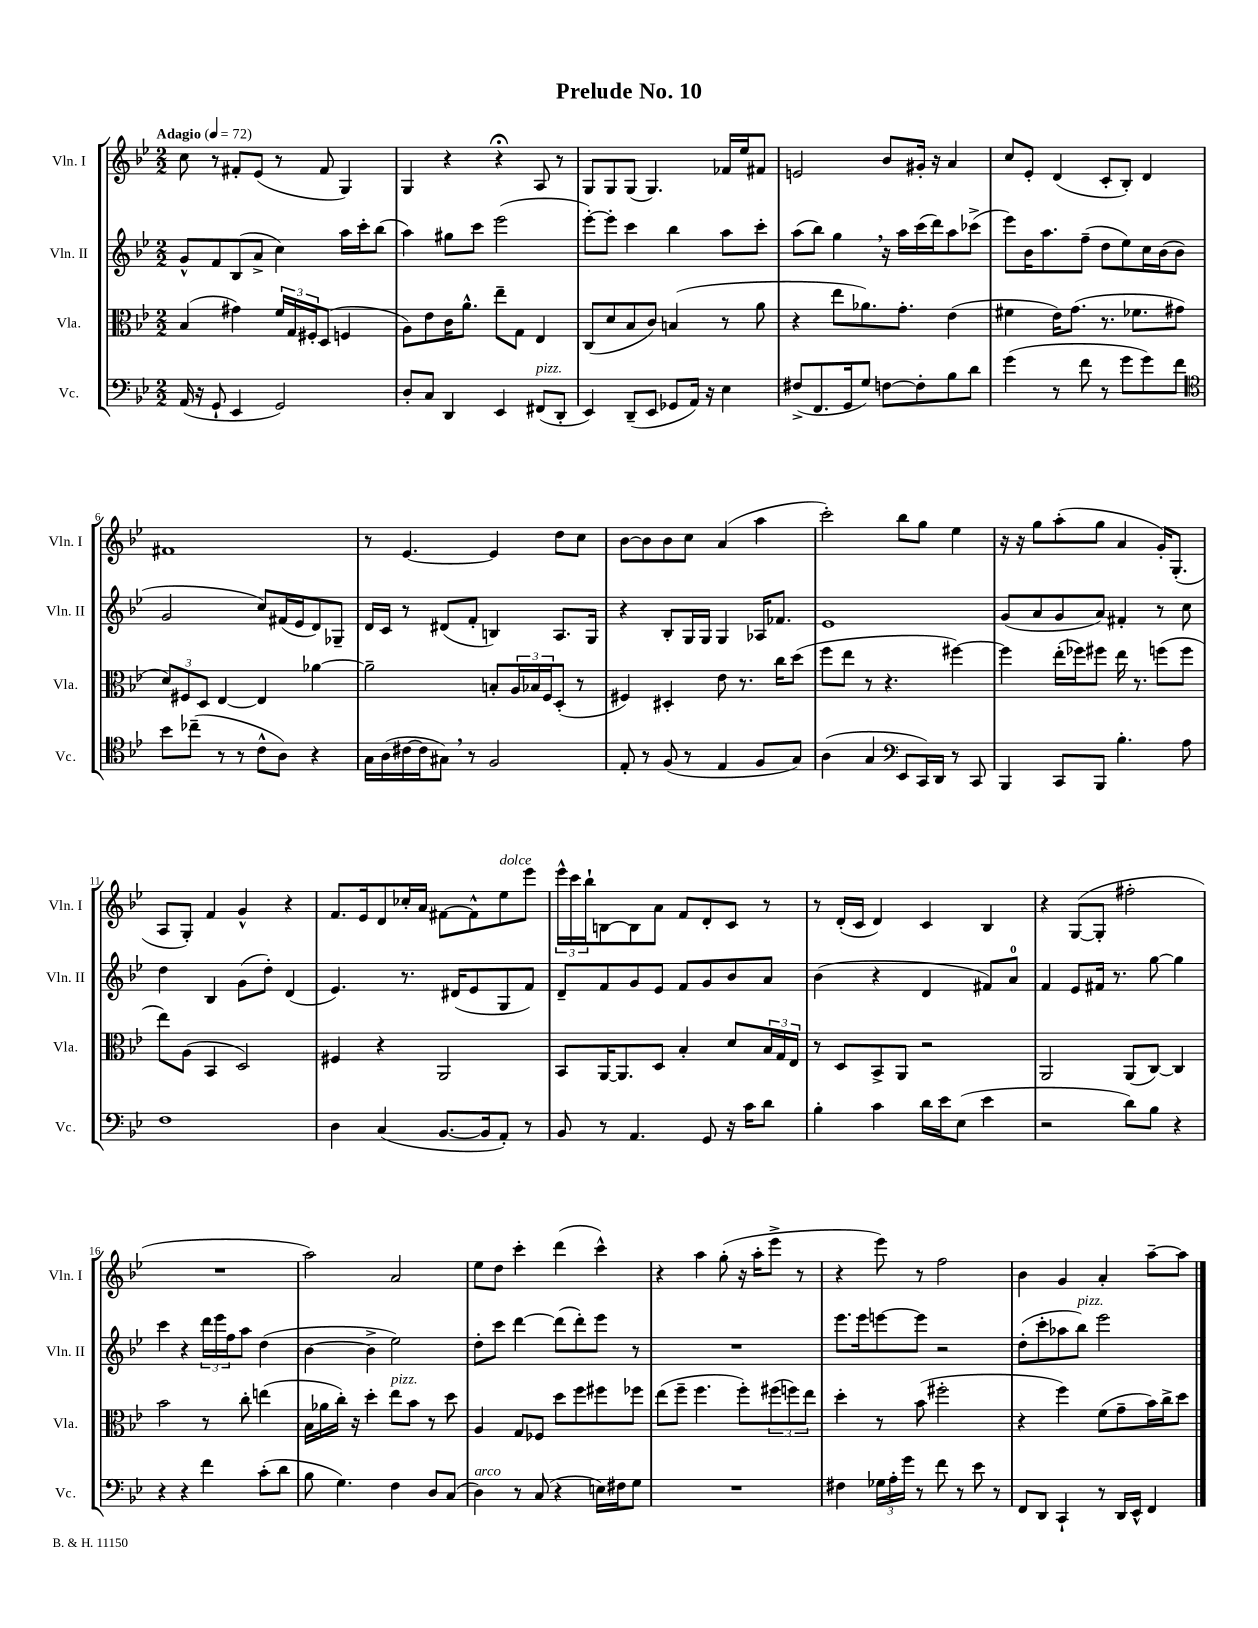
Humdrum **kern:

**kern	**kern	**kern	**kern
*staff4	*staff3	*staff2	*staff1
*clefF4	*clefC3	*clefG2	*clefG2
*k[b-e-]	*k[b-e-]	*k[b-e-]	*k[b-e-]
*M2/2	*M2/2	*M2/2	*M2/2
*MM72	*MM72	*MM72	*MM72
(16AA	(4B-	8g^^	8cc
16r	.	.	.
8GG`	.	8f	8r
4EE-	4g#)	(8B-	8f#'
.	.	8a^	(8e-
2GG)	24f	4cc)	8r
.	24G	.	.
.	24F#'	.	.
.	(8D	.	8f#
.	4F	16aa	4G)
.	.	16ccc'	.
.	.	(8bb-	.
=	=	=	=
8D'	8A)	4aa)	4G
8C	8e-	.	.
4DD	16c	8gg#	4r
.	8.a^^	.	.
.	.	8ccc	.
4EE-	8ee-~	(2eee-	4r;
.	8G	.	.
(8FF#	4E-	.	8A
8DD'	.	.	8r
=	=	=	=
4EE-)	(8C	[8eee-')	8G
.	8d	8eee-']	8G
(8DD~	8B-	4ccc	(8G
8EE-	8c)	.	4.G)
8GG-	(4B	4bb-	.
16AA)	.	.	.
16r	.	.	.
4E-	8r	8aa	16f-
.	.	.	16ee-
.	8a	8ccc'	8f#
=	=	=	=
(8F#^	4r	(8aa	2e
8.FF	.	8bb-)	.
.	8ee-	4gg	.
16GG	.	.	.
8G)	8.a-)	.	.
[8F	.	16r	8b-
.	8.g'	16aa	.
8F']	.	(16ccc	16g#'
.	.	16ddd)	16r
8B-	(4e-	8aa	4a
8d	.	(8ccc-^	.
=	=	=	=
(4g	4f#	8eee-)	8cc
.	.	16b-	8e-'
.	.	8.aa	.
8r	16e-)	.	(4d
.	(8.g	.	.
8f	.	(8ff~	.
8r	8.r	8dd	8c'
8g	.	8ee-)	8B-')
.	8.f-	.	.
8g)	.	16cc	4d
.	.	(16b-	.
8f	8g#	8b-	.
=	=	=	=
*clefC4	*	*	*
8b-	12d)	2g	1f#
.	12F#	.	.
(8cc-~	.	.	.
.	12D	.	.
8r	[4E-	.	.
8r	.	.	.
8c^^	4E-]	8cc)	.
8A)	.	(16f#	.
.	.	16e-	.
4r	[4a-	8d)	.
.	.	8G-~	.
=	=	=	=
16G	2a-~]	16d	8r
(16A	.	16c	.
[16c#	.	8r	[4.e-
16c#]	.	.	.
8G#)	.	(8d#	.
8r	.	8f'	.
2F	8B'	4B)	4e-]
.	24A	.	.
.	24B-	.	.
.	24F	.	.
.	(8D'	8.A	8dd
.	8r	.	8cc
.	.	16G	.
=	=	=	=
8E-'	4F#)	4r	[8b-
8r	.	.	8b-]
(8F	4D#'	8B-'	8b-
8r	.	16G	8cc
.	.	16G	.
4E-	8e-	4G	(4a
.	8.r	.	.
8F	.	16A-	4aa
.	16cc	8.f-	.
8G)	(8dd	.	.
=	=	=	=
(4A	8ff	1e-	2ccc')
.	8ee-	.	.
4G	8r	.	.
.	4.r	.	.
*clefF4	*	*	*
8EE-	.	.	8bb-
16CC)	.	.	8gg
16DD	.	.	.
8r	[4ff#)	.	4ee-
8CC	.	.	.
=	=	=	=
4BBB-	4ff#]	(8g	16r
.	.	.	16r
.	.	8a	8gg
8CC	(16ee-'	8g	(8aa'
.	16ff-)	.	.
8BBB-	8ff#	8a)	8gg
4.B-'	16ee-	4f#'	4a
.	8.r	.	.
.	(8ff	8r	16g')
.	.	.	(8.G'
8A	8ff	8cc	.
=	=	=	=
1F	8ee-)	4dd	8A
.	(8A	.	8G')
.	4BB-	4B-	4f
.	2D)	(8g	4g^^
.	.	8dd')	.
.	.	(4d	4r
=	=	=	=
4D	4F#	4.e-)	8.f
.	.	.	16e-
(4C	4r	.	8d
.	.	8.r	16cc-'
.	.	.	16a
[8.BB-	2AA	.	[8f#
.	.	(16d#	.
.	.	8e-	8f#^^]
16BB-]	.	.	.
8AA')	.	8G	8ee-
8r	.	8f)	8eee-
=	=	=	=
8BB-	8BB-	8d~	24eee-^^
.	.	.	24ccc
.	.	.	24bb-`
8r	[16AA	8f	[8B
.	8.AA]	.	.
4.AA	.	8g	8B]
.	8D	8e-	8a
.	4B-'	8f	8f
8GG	.	8g	8d'
16r	8d	8b-	8c
16c	.	.	.
8d	24B-	8a	8r
.	24G	.	.
.	24E-	.	.
=	=	=	=
4B-'	8r	(4b-	8r
.	8D	.	(16d'
.	.	.	16c
4c	8BB-^	4r	4d)
.	8AA	.	.
16d	2r	4d	4c
16e-	.	.	.
(8E-	.	.	.
4e-	.	8f#)	4B-
.	.	8a	.
=	=	=	=
2r	2AA	4f	4r
.	.	8e-	([8G
.	.	16f#	8G']
.	.	8.r	.
8d)	(8AA	.	2ff#'
8B-	[8C)	[8gg	.
4r	4C]	4gg]	.
=	=	=	=
4r	2b-	4ccc	1r
4r	.	4r	.
4f	8r	24ddd	.
.	.	24eee-	.
.	.	24ff	.
.	8cc'	8aa	.
(8c'	(4ee	(4dd	.
8d	.	.	.
=	=	=	=
8B-	16B-	[4b-	2aa)
.	16a-	.	.
4.G)	16cc')	.	.
.	16r	.	.
.	4dd'	4b-^]	.
4F	8ee-	2ee-)	2a
.	8b-	.	.
8D	8r	.	.
(8C	8dd	.	.
=	=	=	=
4D)	4A	8dd'	8ee-
.	.	8ccc	8dd
8r	8G	[4ddd	4ccc'
(8C	8F-	.	.
4r	8dd	(8ddd]	(4ddd
.	8ff	8ddd')	.
16E)	8ff#	8eee-	4ccc^^)
16F#	.	.	.
8G	8ff-	8r	.
=	=	=	=
1r	(8ee-	1r	4r
.	8ff~	.	.
.	4.ff	.	4aa
.	.	.	(8gg'
.	8ff')	.	16r
.	.	.	16aa'
.	(12ff#	.	8eee-^
.	12ff)	.	.
.	.	.	8r
.	12ee-	.	.
=	=	=	=
4F#	4dd'	8.eee-	4r
.	.	16eee-	.
24G-	8r	[8eee	8eee-)
24A'	.	.	.
24g	.	.	.
8r	(8b-	8eee]	8r
8f	2ff#'	2r	2ff
8r	.	.	.
8e-	.	.	.
8r	.	.	.
=	=	=	=
8FF	4r	(8dd'	4b-
8DD	.	8ccc'	.
4CC`	4ff)	8aa-	4g
.	.	8bb-)	.
8r	(8f	2eee-	4a'
16DD	8g~	.	.
16EE-^^	.	.	.
4FF	16b-)	.	[8aa~
.	16cc^	.	.
.	8dd	.	8aa]
==	==	==	==
*-	*-	*-	*-
